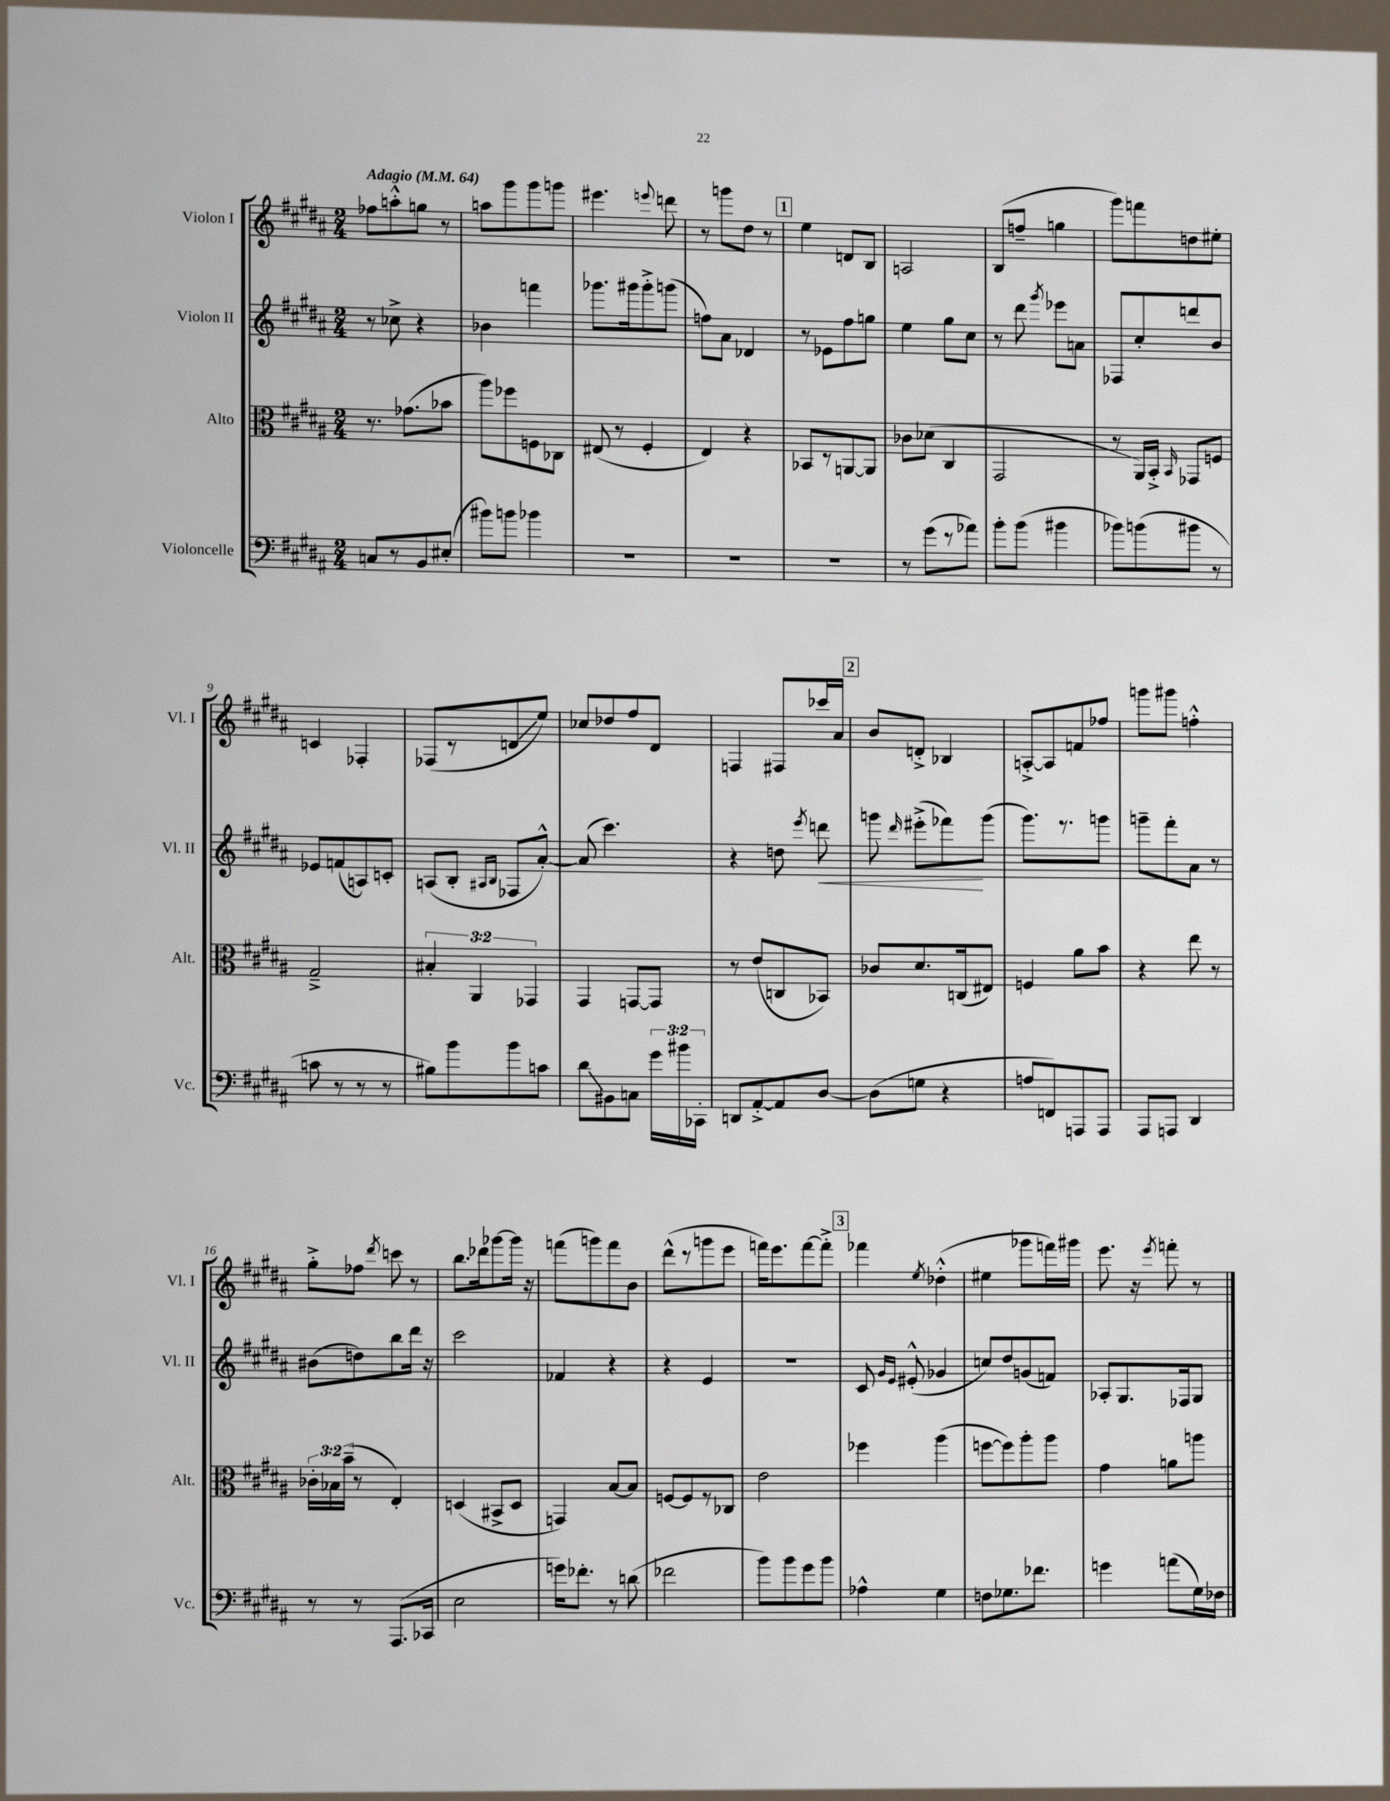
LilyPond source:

<<
\new StaffGroup <<
\new Staff = "s0" \with { instrumentName = "Violon I" shortInstrumentName = "Vl. I" } {
    \clef treble \key b \major \numericTimeSignature \time 2/4 \tempo "Adagio" 4 = 64
    \autoBeamOff fes''8[ a''8-.-^ g''8] r8 |
    a''8[ gis'''8 gis'''8 g'''8] |
    eis'''4. \appoggiatura { e'''8 } d'''8 |
    r8 g'''8[ dis''8] r8 |
    \mark \markup { \box "1" } e''4 d'8[ b8] |
    a2 |
    b8[( f''8]-- g''4 |
    gis'''8[) f'''8 d''8 eis''8]-. |
    c'4 fes4-. |
    fes8[( r8 d'8\glissando e''8]) |
    ces''8[ des''8 fis''8 dis'8] |
    f4 fis8[ ces'''16 ais'16] |
    \mark \markup { \box "2" } b'8[ d'8]-.-> bes4 |
    a8[~-.-> a8 f'8 fes''8] |
    g'''8[ gis'''8] f''4-.-^ |
    gis''8[-.-> fes''8] \acciaccatura { dis'''8 } c'''8 r8 |
    b''8.[ des'''16 ges'''8~ ges'''16] r16 |
    f'''8[( g'''8) f'''8 b'8] |
    dis'''8[-^( r8 g'''8 e'''8] |
    f'''16[) e'''8. f'''8~ f'''8]-.-> |
    \mark \markup { \box "3" } fes'''4 \acciaccatura { e''8 } des''4-.-^( |
    eis''4 ges'''8[ f'''16) gis'''16] |
    e'''8. r16 \acciaccatura { e'''8 } f'''8-. r8 \bar "|." |
}
\new Staff = "s1" \with { instrumentName = "Violon II" shortInstrumentName = "Vl. II" } {
    \clef treble \key b \major \numericTimeSignature \time 2/4
    \autoBeamOff r8 ces''8-> r4 |
    bes'4 f'''4 |
    ges'''8.[ gis'''16 gis'''8-.-> g'''8]( |
    f''8[) ais'8] des'4 |
    \mark \markup { \box "1" } r8 ees'8[ fis''8 g''8] |
    e''4 gis''8[ cis''8] |
    r8 dis'''8 \acciaccatura { gis'''8 } ees'''8[ a'8] |
    fes8[ cis''8-. d'''8 b'8] |
    ees'8[ f'8( a8) c'8]-. |
    a8[( b8]-. \grace { ais16[ b16] } fes8[ ais'8]~-.-^) |
    ais'8( cis'''4.) |
    r4 d''8 \acciaccatura { e'''8 } d'''8\< |
    \mark \markup { \box "2" } g'''8 \grace { dis'''16 } eis'''8[-.->( fes'''8\!) g'''8]( |
    gis'''8.[) r8. g'''8] |
    g'''8[-- fis'''8-. ais'8] r8 |
    bis'8[( d''8) b''8 dis'''16] r16 |
    cis'''2 |
    fes'4 r4 |
    r4 e'4 |
    r2 |
    \mark \markup { \box "3" } cis'8 \grace { gis'16[ e'16] } eis'8-.-^( ges'4 |
    c''8[) dis''8 g'8( f'8]) |
    aes8[-. gis8. fes16 gis8] \bar "|." |
}
\new Staff = "s2" \with { instrumentName = "Alto" shortInstrumentName = "Alt." } {
    \clef alto \key b \major \numericTimeSignature \time 2/4 \override Staff.TupletNumber.text = #tuplet-number::calc-fraction-text
    \autoBeamOff r8. ges'8.[( bes'8] |
    ais''8[) fes''8 f8 ces8] |
    eis8( r8 fis4-. |
    e4) r4 |
    \mark \markup { \box "1" } bes,8[ r8 a,8~ a,8] |
    ces'8[ des'8]( cis4 |
    gis,2 |
    r8 ais,16[) b,16]-.-> \grace { b,16 } ges,8[ f8] |
    gis2---> |
    \tuplet 3/2 { bis4-. ais,4 ges,4 } |
    gis,4 g,8[~ g,8] |
    r8 e'8[( c8 bes,8]) |
    \mark \markup { \box "2" } ces'8[ dis'8. c16( eis8]) |
    f4 ais'8[ b'8] |
    r4 e''8 r8 |
    \tuplet 3/2 { ces'16[-. bes16 b'16]--( } r8 e4-.) |
    d4( bis,8[-> d8] |
    g,4) b8[~ b8] |
    f8[~ f8 r8 ces8] |
    e'2 |
    \mark \markup { \box "3" } fes''4 ais''4( |
    f''8[~ f''8) ais''8-. ais''8] |
    gis'4 a'8[ a''8] \bar "|." |
}
\new Staff = "s3" \with { instrumentName = "Violoncelle" shortInstrumentName = "Vc." } {
    \clef bass \key b \major \numericTimeSignature \time 2/4 \override Staff.TupletNumber.text = #tuplet-number::calc-fraction-text
    \autoBeamOff c8[ r8 b,8 eis8]-.( |
    bis'8[) b'8] bes'4 |
    R2 |
    R2 |
    \mark \markup { \box "1" } R2 |
    r8 gis'8[( r8 aes'8]) |
    b'8[-. b'8]( bis'4 |
    bes'8[) b'8( bis'8] r8 |
    c'8 r8 r8 r8 |
    bis8[) b'8 b'8 c'8] |
    dis'8[\glissando bis,8 c8] \tuplet 3/2 { gis'16[ bis'16 ces,16]-. } |
    d,8[ ais,8~-.-> ais,8 dis8]~ |
    \mark \markup { \box "2" } dis8[( g8] r4 |
    a8[ f,8) a,,8 a,,8] |
    ais,,8[ a,,8] dis,4 |
    r8 r8 ais,,8.[( ces,16] |
    e2 |
    g'16[) fes'8.]-. r8 d'8( |
    fes'2 |
    b'8[) b'8 gis'8 b'8] |
    \mark \markup { \box "3" } aes4-^ gis4 |
    f8[ ges8. fes'8.] |
    g'4 a'8[( gis16) fes16] \bar "|." |
}
>>
>>
